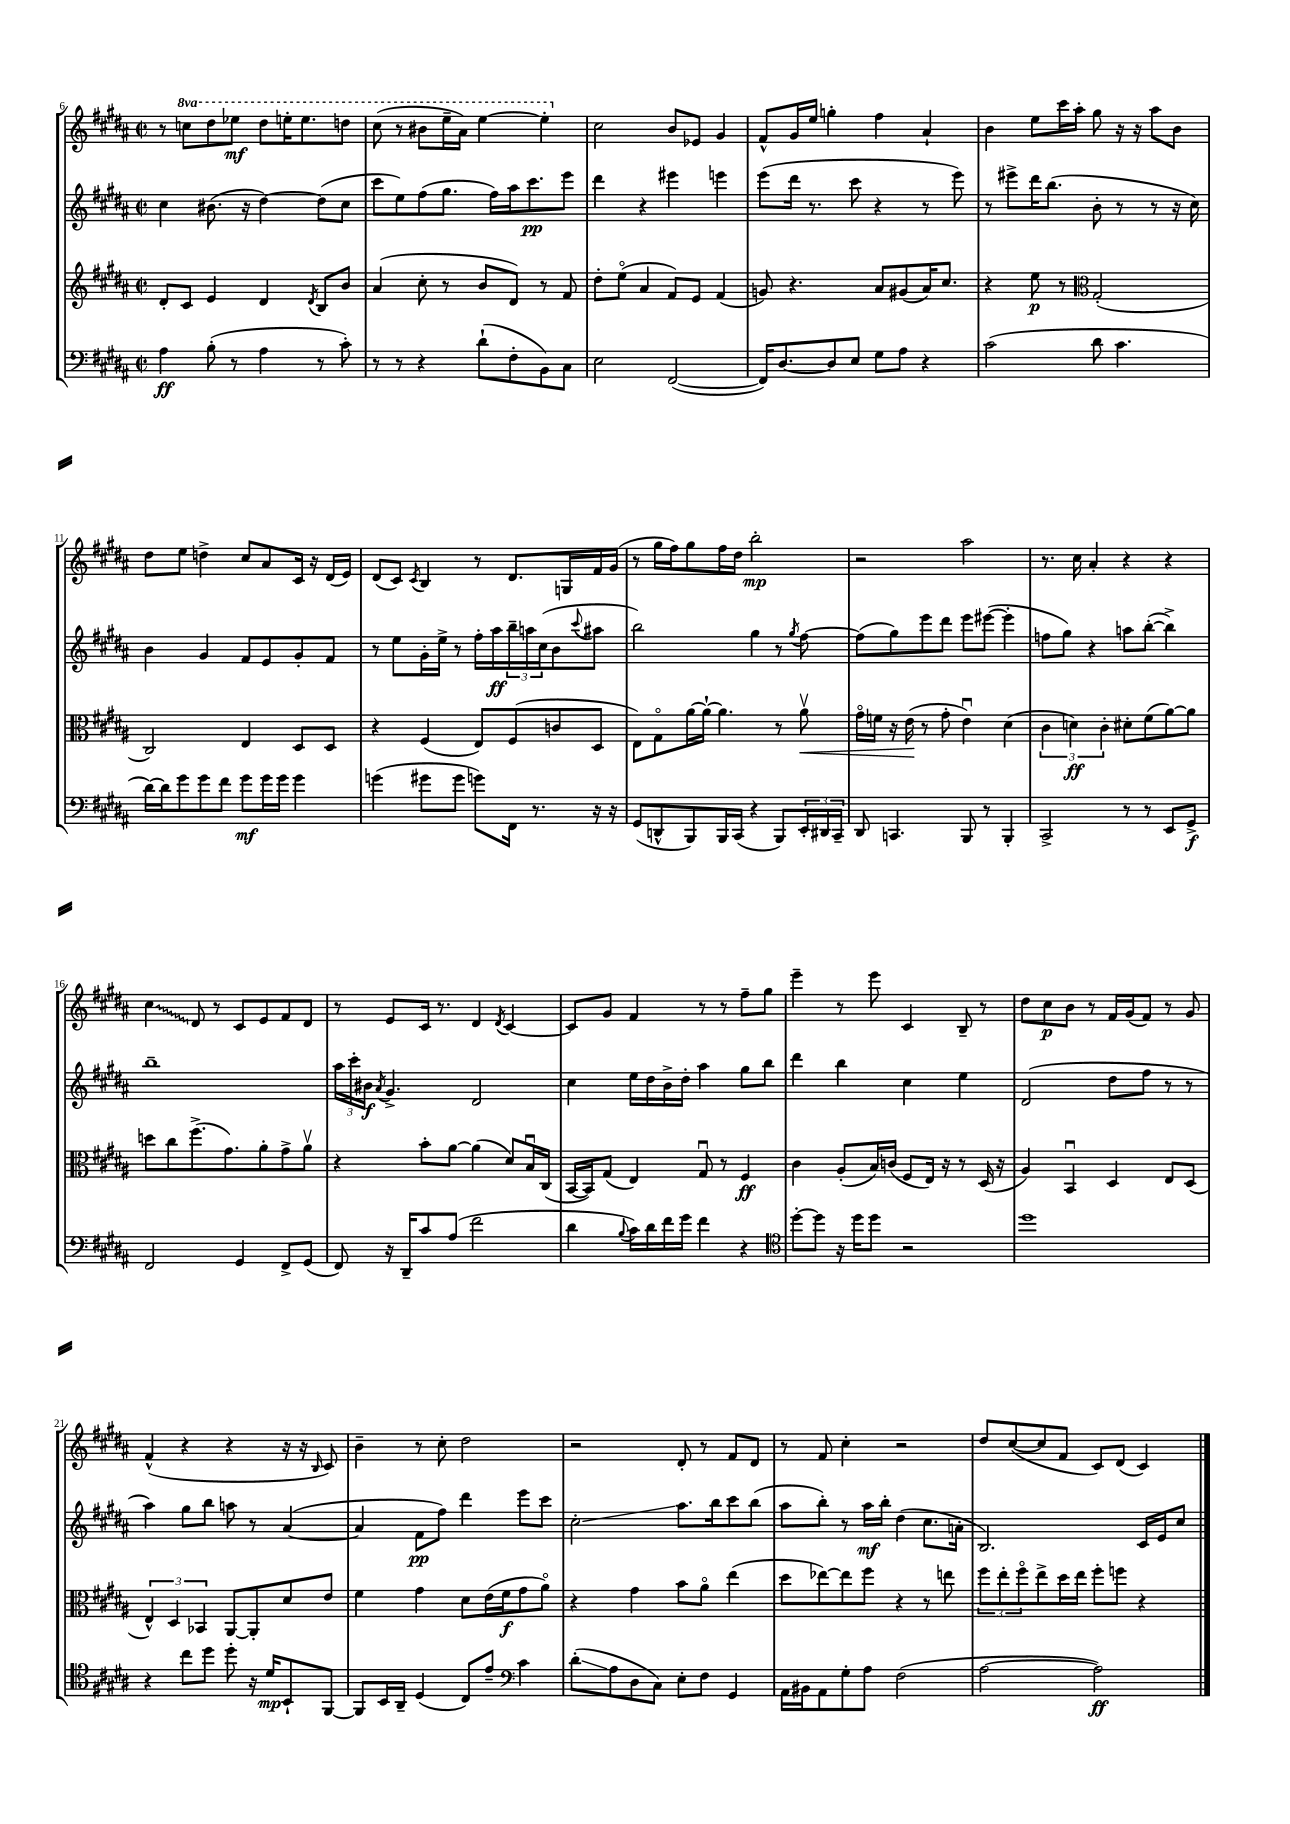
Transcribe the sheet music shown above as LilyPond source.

<<
\new StaffGroup <<
\new Staff = "s0" {
    \clef treble \key b \major \defaultTimeSignature \time 2/2 \set Staff.ottavationMarkups = #ottavation-simple-ordinals
    r8 \ottava #1 c'''8 dis'''8 ees'''8\mf dis'''8 e'''16-. e'''8. d'''8 |
    cis'''8( r8 bis''8 e'''16-- ais''16) e'''4~ e'''4-. \ottava #0 |
    cis''2 b'8 ees'8 gis'4 |
    fis'8-^ gis'16 e''16 g''4-. fis''4 ais'4-! |
    b'4 e''8 cis'''16 ais''16-. gis''8 r16 r16 ais''8 b'8 |
    dis''8 e''8 d''4-> cis''8 ais'8 cis'16 r16 dis'16( e'16) |
    dis'8( cis'8) \acciaccatura { cis'8 } b4 r8 dis'8. g16 fis'16 gis'16( |
    r8 gis''16 fis''16) gis''8 fis''16 dis''16 b''2-.\mp |
    r2 ais''2 |
    r8. cis''16 ais'4-. r4 r4 |
    \once \override Glissando.style = #'zigzag cis''4\glissando dis'8 r8 cis'8 e'8 fis'8 dis'8 |
    r8 e'8 cis'16 r8. dis'4 \acciaccatura { dis'8 } cis'4~ |
    cis'8 gis'8 fis'4 r8 r8 fis''8-- gis''8 |
    e'''4-- r8 e'''8 cis'4 b8-- r8 |
    dis''8 cis''8\p b'8 r8 fis'16 gis'16( fis'8) r8 gis'8 |
    fis'4-^( r4 r4 r16 r16 \grace { b16 } cis'8) |
    b'4-- r8 cis''8-. dis''2 |
    r2 dis'8-. r8 fis'8 dis'8 |
    r8 fis'8 cis''4-. r2 |
    dis''8 cis''8~( cis''8 fis'8 cis'8) dis'8( cis'4) \bar "|." |
}
\new Staff = "s1" {
    \clef treble \key b \major \defaultTimeSignature \time 2/2
    cis''4 bis'8.( r16 dis''4~) dis''8( cis''8 |
    cis'''8 e''8) fis''8( gis''8. fis''16) ais''16 cis'''8.\pp e'''8 |
    dis'''4 r4 eis'''4 e'''4 |
    e'''8( dis'''16 r8. cis'''8 r4 r8 e'''8) |
    r8 eis'''8-> dis'''16 b''8.( b'8-. r8 r8 r16 cis''16) |
    b'4 gis'4 fis'8 e'8 gis'8-. fis'8 |
    r8 e''8 gis'16-. e''16-> r8 fis''16-. ais''16\ff \tuplet 3/2 { b''16-- a''16 cis''16( } b'8 \appoggiatura { cis'''8 } ais''8 |
    b''2) gis''4 r8 \acciaccatura { gis''8 } fis''8~ |
    fis''8( gis''8) e'''8 dis'''8 e'''8 eis'''8~( eis'''4-. |
    f''8 gis''8) r4 a''8 b''8~-.( b''4->) |
    b''1-- |
    \tuplet 3/2 { ais''16 cis'''16-. bis'16\f } \acciaccatura { ais'8 } gis'4.-> dis'2 |
    cis''4 e''16 dis''16 b'16-> dis''16-. ais''4 gis''8 b''8 |
    dis'''4 b''4 cis''4 e''4 |
    dis'2( dis''8 fis''8 r8 r8 |
    ais''4) gis''8 b''8 a''8 r8 ais'4~( |
    ais'4 fis'8\pp fis''8) dis'''4 e'''8 cis'''8 |
    cis''2-.\glissando ais''8. b''16 cis'''8 b''8( |
    ais''8 b''8-.) r8 ais''16\mf b''16-. dis''4( cis''8. a'16-. |
    b2.) cis'16 e'16 cis''8 \bar "|." |
}
\new Staff = "s2" {
    \clef treble \key b \major \defaultTimeSignature \time 2/2
    dis'8-. cis'8 e'4 dis'4 \acciaccatura { dis'8 } b8 b'8 |
    ais'4( cis''8-. r8 b'8 dis'8) r8 fis'8 |
    dis''8-. e''8\flageolet( ais'4 fis'8) e'8 fis'4( |
    g'8) r4. ais'8 gis'8( ais'16) cis''8. |
    r4 e''8\p r8 \clef alto gis2-.( |
    cis2) e4 dis8 dis8 |
    r4 fis4( e8) fis8( c'8 dis8 |
    e8) gis8\flageolet ais'16~ ais'16~-! ais'4. r8 ais'8\upbow\< |
    gis'16\flageolet f'16 r16 e'16\!( r8 gis'8-. e'4\downbow) dis'4( |
    \tuplet 3/2 { cis'4 d'4\ff) cis'4-. } dis'8-. fis'8( ais'8~) ais'8 |
    d''8 cis''8 fis''8.->( gis'8.) ais'8-. gis'8-> ais'8\upbow |
    r4 b'8-. ais'8~ ais'4( dis'8) b16\downbow cis16( |
    b,16~ b,16) gis8( e4) gis8\downbow r8 fis4\ff |
    cis'4 ais8-.( b16) c'16( fis8 e16) r16 r8 dis16( r16 |
    ais4) b,4\downbow dis4 e8 dis8( |
    \tuplet 3/2 { e4-^) dis4 bes,4 } ais,8~ ais,8-. dis'8 e'8 |
    fis'4 gis'4 dis'8 e'16( fis'16\f gis'8 ais'8\flageolet) |
    r4 gis'4 b'8 ais'8\flageolet e''4( |
    dis''8 ees''8~) ees''8 fis''8 r4 r8 e''8 |
    \tuplet 3/2 { fis''8 e''8-. fis''8\flageolet } e''8-> dis''16 e''16 fis''8-. f''8 r4 \bar "|." |
}
\new Staff = "s3" {
    \clef bass \key b \major \defaultTimeSignature \time 2/2
    ais4\ff b8-.( r8 ais4 r8 cis'8-.) |
    r8 r8 r4 dis'8-!( fis8-. b,8) cis8 |
    e2 fis,2~( |
    fis,16) dis8.~ dis8 e8 gis8 ais8 r4 |
    cis'2( dis'8 cis'4. |
    dis'16~) dis'16 gis'8 gis'8 fis'8 gis'8\mf gis'16 gis'16 gis'4 |
    g'4( gis'8 gis'8 g'8) fis,16 r8. r16 r16 |
    gis,8( d,8-^ b,,8) b,,16 cis,16( r4 b,,8) \tuplet 3/2 { e,16-. dis,16 cis,16-- } |
    dis,8 c,4. b,,8 r8 b,,4-. |
    cis,2-> r8 r8 e,8 gis,8->\f |
    fis,2 gis,4 fis,8-> gis,8( |
    fis,8) r16 dis,16-- cis'8 ais8( fis'2 |
    dis'4 \appoggiatura { b8 } cis'16) dis'16 fis'16 gis'16 fis'4 r4 |
    \clef tenor dis''8~-. dis''8 r16 dis''16 dis''8 r2 |
    dis''1 |
    r4 cis''8 dis''8 dis''8-. r16 dis'16\mp b,8-! fis,8~ |
    fis,8 b,16 ais,16-- dis4( cis8) e'8-- \clef bass cis'4 |
    dis'8-.\glissando( ais8 dis8 cis8) e8-. fis8 gis,4 |
    ais,16 bis,16 ais,8 gis8-. ais8 fis2( |
    ais2~ ais2\ff) \bar "|." |
}
>>
>>
\layout { \context { \Score currentBarNumber = #6 } }
